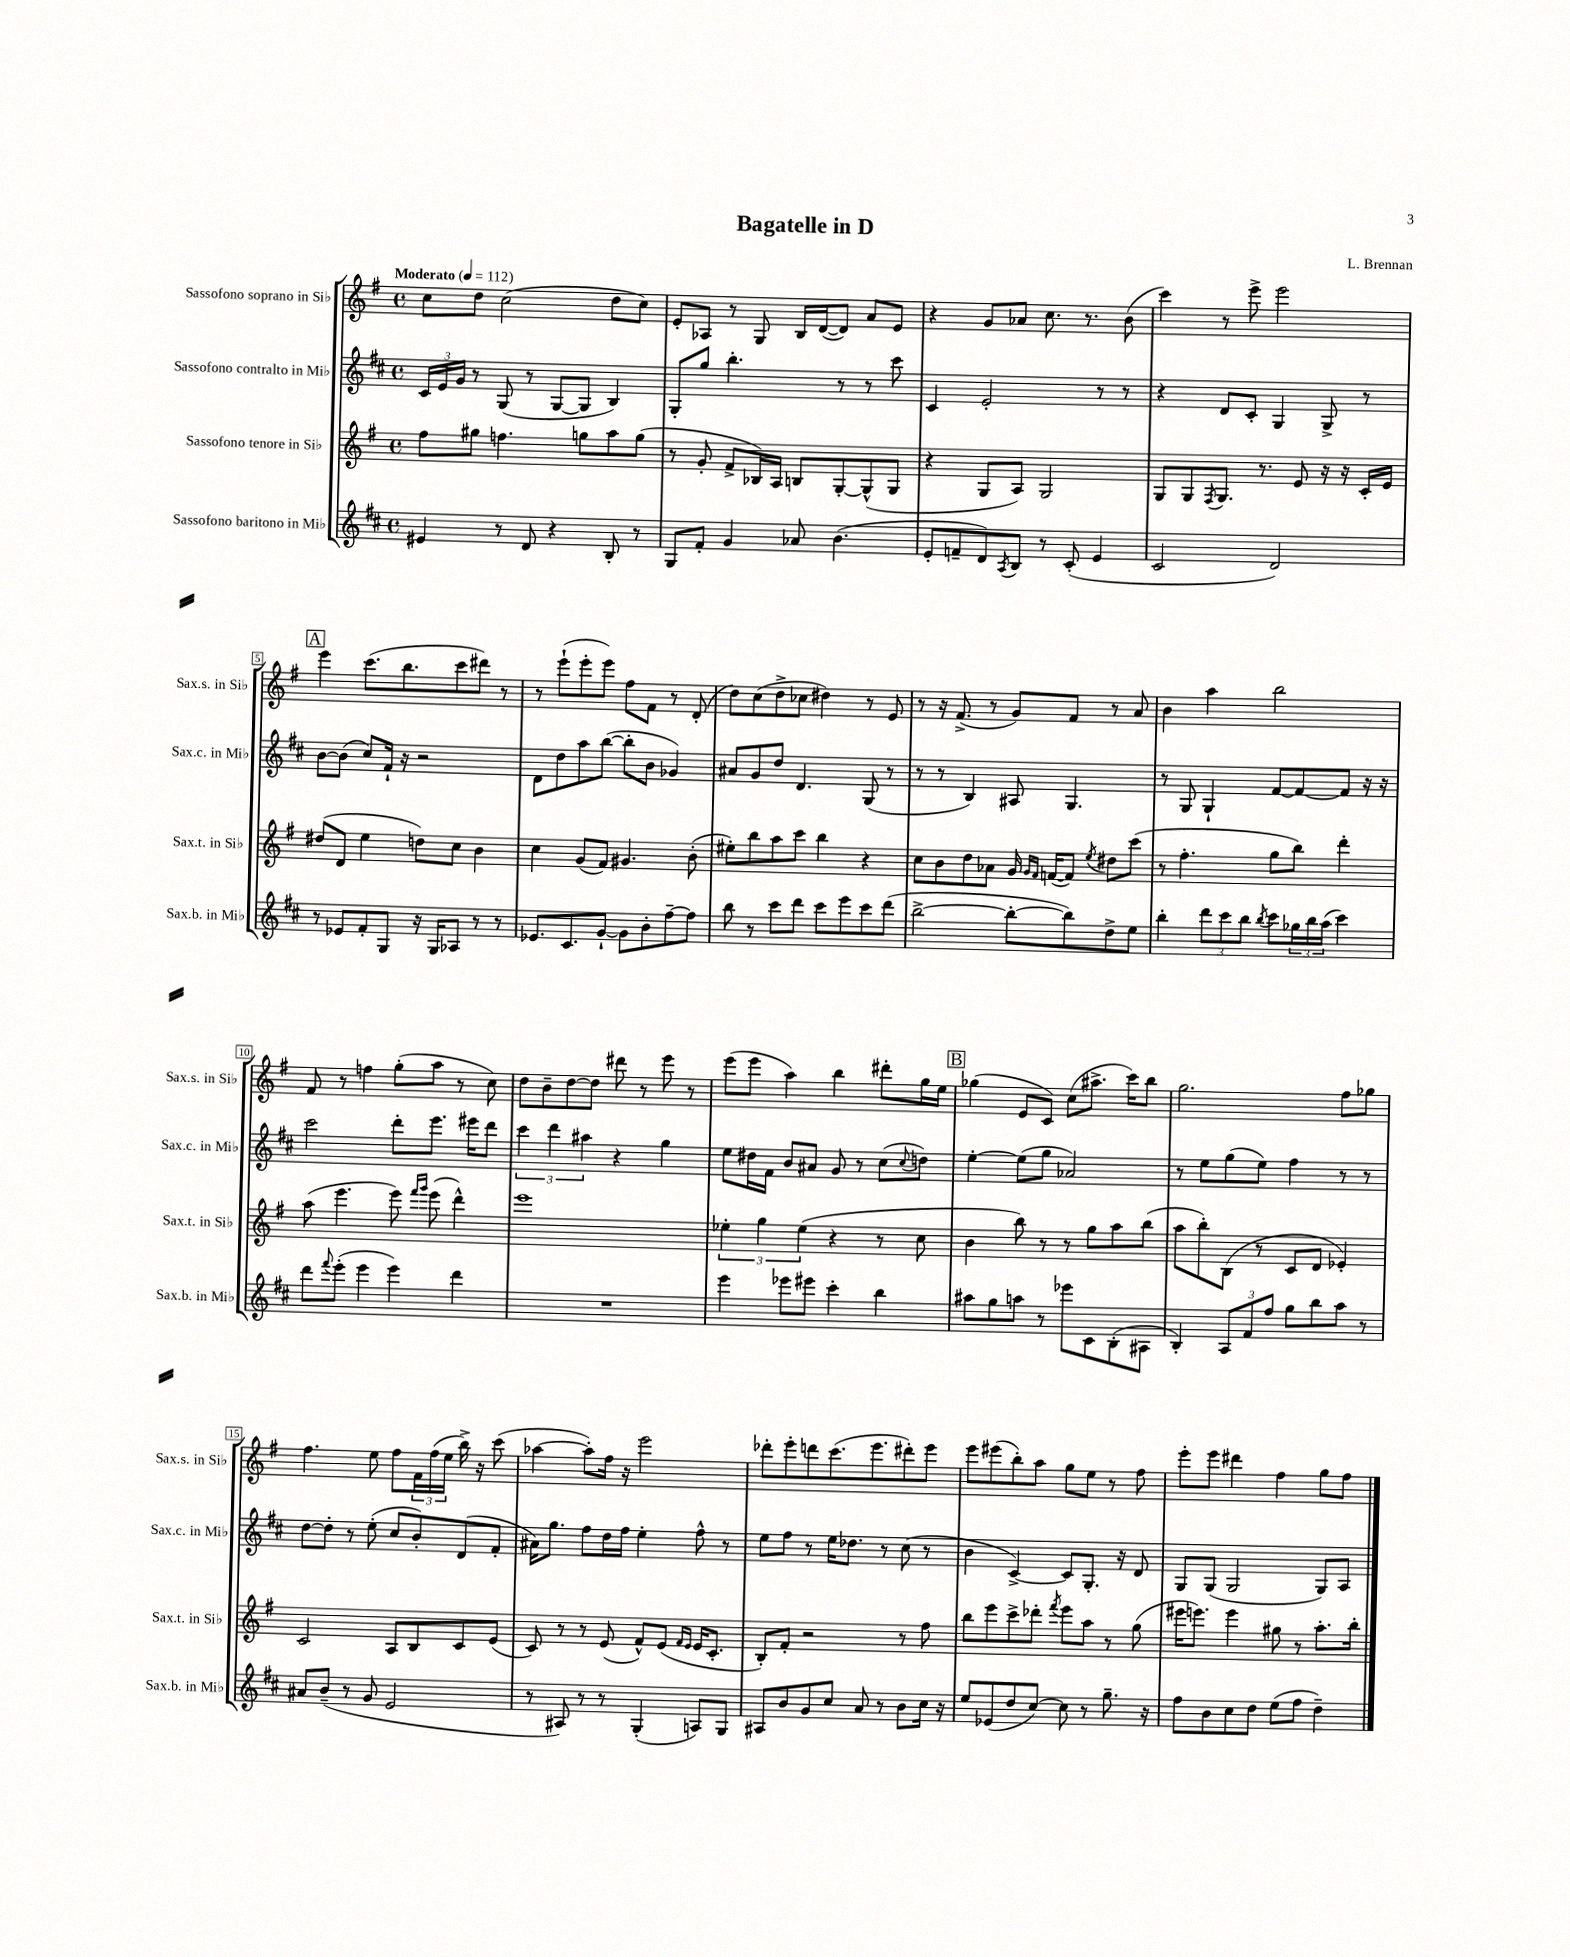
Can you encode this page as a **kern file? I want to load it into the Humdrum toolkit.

**kern	**kern	**kern	**kern
*part4	*part3	*part2	*part1
*staff4	*staff3	*staff2	*staff1
*I"Sassofono baritono in Mi♭	*I"Sassofono tenore in Si♭	*I"Sassofono contralto in Mi♭	*I"Sassofono soprano in Si♭
*I'Sax.b. in Mi♭	*I'Sax.t. in Si♭	*I'Sax.c. in Mi♭	*I'Sax.s. in Si♭
*clefG2	*clefG2	*clefG2	*clefG2
*k[f#c#]	*k[f#]	*k[f#c#]	*k[f#]
*M4/4	*M4/4	*M4/4	*M4/4
*met(c)	*met(c)	*met(c)	*met(c)
*MM112	*MM112	*MM112	*MM112
=1	=1	=1	=1
!	!	!	!LO:TX:a:B:t=Moderato
4e#X/	8ff#\L	24c#/LL	8cc\L
.	.	24e/	.
.	.	24g/JJ	.
.	8gg#X\J	8r	8dd\J
8r	4.ffn\	(8G/	(2cc\
8d/	.	8r	.
4r	.	[8G/L	.
.	8ggn\L	8G/J]	.
8B'/	8aa\	4B/)	8dd\L
8r	(8gg\J	.	8cc\J)
=2	=2	=2	=2
8G/L	8r	8G'/L	8e'/L
8f#'/J	8g'/	8gg/J	8A-X/J
4g/	8f#^/L	4.bb'\	8r
.	16B-X/L)	.	8G/
.	16A/JJ	.	.
8a-X/	8Bn/L	.	16B/LL
.	.	.	([16d/J
(4.b\	[8G'/	8r	8d/J])
.	(8G^^/]	8r	8a/L
.	8G/J	8ccc#\	8e/J
=3	=3	=3	=3
8e'/L	4r	4c#/	4r
8fn~/	.	.	.
8d/)	8G/L	2e'/	8g/L
8qA/	.	.	.
8B/J	8A/J)	.	8a-X/J
8r	2G/	.	8.cc\
(8c#'/	.	.	.
.	.	.	8.r
4e/	.	8r	.
.	.	8r	(8b\
=4	=4	=4	=4
2c#/	8G/L	4r	4ccc\)
.	8G/	.	.
.	8qF#/	.	.
.	8.G/J	8d/L	8r
.	.	8c#'/J	8eee^\
.	8.r	.	.
2d/)	.	4G/	2eee\
.	8e/	.	.
.	16r	8G^/	.
.	16r	.	.
.	16c'/LL	8r	.
.	16e/JJ	.	.
!!LO:LB:g=z
!!LO:REH:place=s1:t=A
=5	=5	=5	=5
8r	(8dd#X/L	[8b\L	4eee\
8e-X/L	8d/J	(8b\J]	.
8f#'/	4ee\	8cc#/L)	(8.ccc\L
8G/J	.	16f#`/Jk	.
.	.	16r	8.bb\
16r	8ddn\L)	2r	.
16G/KL	.	.	.
8A-X/J	8cc\J	.	8ccc\
8r	4b\	.	8ddd#X\J)
8r	.	.	8r
=6	=6	=6	=6
8.e-X/L	4cc\	8d\L	8r
.	.	8dd\	(8eee`\L
8.c#/	.	.	.
.	(8g/L	8aa\	8eee'\
[8g`/J	8f#/J)	([8bb\J	8eee\J)
8g\L]	4.g#X/	8bb'\L]	8ff#\L
8b'\	.	8b\J	8f#\J
[8ff#~\	.	4g-X/)	8r
8ff#\J]	(8b'\	.	(8d'/
=7	=7	=7	=7
8bb\	8ee#X'\L)	8a#X/L	8dd\L)
8r	8bb\	8g/	(8cc\
8ccc#\L	8aa\	8dd/J	8dd^\
8ddd\J	8ccc\J	4.d/	8cc-X\J
8ccc#\L	4bb\	.	4dd#X\)
8eee\	.	.	.
8ccc#\	4r	(8G/	8r
(8ddd\J	.	8r	8e/
=8	=8	=8	=8
[2bb^\	8cc\L	8r	8r
.	8b\	8r	16r
.	.	.	(8.f#^/
.	8dd\	4B/)	.
.	8a-X\J	.	8r
8bb'\L_	16g/	8A#X/	8g/L)
.	16qqg/LL	.	.
.	16qqf#/JJ	.	.
.	([16fn/KL	.	.
8bb\])	8f/J])	4.G/	8f#/J
.	8qee/	.	.
8dd^\	8dd#X\L	.	8r
8ee\J	(8ccc\J	.	8a/
=9	=9	=9	=9
4bb'\	8r	8r	4b\
.	4.ff#'\	8G/	.
12ddd\L	.	4G`/	4aa\
12ccc#\	.	.	.
12bb\J	.	.	.
8qbb/	.	.	.
8ccc#\L	8gg\L	[8f#/L	2bb\
24gg-X\L	8bb\J)	8f#/_	.
24bb\	.	.	.
(24aa\JJ	.	.	.
4ccc#\)	4ddd'\	8f#/J]	.
.	.	16r	.
.	.	16r	.
!!LO:LB:g=z
=10	=10	=10	=10
8ddd\L	(8aa\	2ccc#\	8f#/
8qqfff#/	.	.	.
(8eee'\J	4.eee\	.	8r
4eee\	.	.	4ffn\
4eee\)	8eee\)	8ddd'\L	(8gg'\L
.	16qqfff#/LL	.	.
.	16qqggg/JJ	.	.
.	(8eee\	8.eee\J	8aa\J
4ddd\	4ddd^^\)	.	8r
.	.	16eee#X\KL	.
.	.	8ddd\J	8cc\)
=11	=11	=11	=11
1r	1eee	6ccc#\	8dd\L
.	.	.	8b~\
.	.	6ddd\	.
.	.	.	[8dd\
.	.	6aa#X\	.
.	.	.	8dd\J]
.	.	4r	8ddd#X\
.	.	.	8r
.	.	4gg\	8eee\
.	.	.	8r
=12	=12	=12	=12
4eee\	6ee-X'\	8ee\L	(8eee\L
.	.	16dd#X\L	8eee\J
.	6gg\	.	.
.	.	16f#\JJ	.
8eee-X\L	.	8b/L	4aa\)
.	(6ee-\	.	.
8eee#X\J	.	8a#X/J	.
4ccc#'\	4r	8g/	4bb\
.	.	8r	.
4bb\	8r	(8cc#\L	8ddd#X'\L
.	.	8qqcc#/	.
.	8cc\	8ddn\J)	16gg\L
.	.	.	16ee\JJ
!!LO:REH:place=s1:t=B
=13	=13	=13	=13
8aa#X\L	4b\	[4ee'\	(4gg-X\
8gg\	.	.	.
8aan\J	8bb\)	(8ee\L]	8e/L
8r	8r	8gg\J	8c/J)
8eee-X\L	8r	2a-X/)	(8cc\L
8c#\	8gg\L	.	8.aa#X^\J
(8B'\	8aa\	.	.
.	.	.	16ccc\KL)
8A#X\J	(8bb\J	.	8bb\J
=14	=14	=14	=14
4B'/)	8aa\L	8r	2.gg\
.	8bb'\)	8ee\L	.
12A/L	(8B\J	(8gg\	.
12f#/	.	.	.
.	8r	8ee\J)	.
12ff#/J	.	.	.
8gg\L	8c/L	4ff#\	.
8bb\	8d/J	.	.
8aa\J	4e-X'/)	8r	8ff#\L
8r	.	8r	8gg-X\J
!!LO:LB:g=z
=15	=15	=15	=15
8a#X/L	2c/	[8dd\L	4.ff#\
(8b~/J	.	8dd'\J]	.
8r	.	8r	.
8g/	.	(8ee'\	8ee\
2e/	8A/L	8cc#/L	8ff#\L
.	8B/	8b'/)	24f#\L
.	.	.	(24ff#\
.	.	.	24ee\JJ
.	8c/	(8d/	16bb^\)
.	.	.	16r
.	(8e/J	8f#'/J	(8ccc\
=16	=16	=16	=16
8r	8c/)	16a#X\KL)	[4aa-X\
.	.	8.gg\J	.
8A#X/)	8r	.	.
8r	8r	8ff#\L	8aa-'\L])
8r	(8e/	16dd\L	16ff#\Jk
.	.	16ff#\JJ	16r
(4G'/	8f#^^/L)	4ee'\	2eee\
.	(8e/J	.	.
.	16qqf#/LL	.	.
.	16qqe/JJ	.	.
8An/L)	16e/KL	8ff#^^\	.
.	8.c'/J	.	.
8G/J	.	8r	.
=17	=17	=17	=17
8A#X/L	8B'/L)	8ee\L	8ddd-X'\L
8b/	8f#'/J	8ff#\J	8eee'\
8g/	2r	8r	8dddn\
8cc#/J	.	16ee\KL	(8.ccc\
.	.	8.dd-X\J	.
8a/	.	.	.
.	.	.	8.eee\
8r	.	8r	.
8b\L	8r	(8cc#\	8ddd#X'\)
16cc#\Jk	8ff#\	8r	8eee\J
16r	.	.	.
=18	=18	=18	=18
8ee/L	8bb\L	4b\	8eee\L
(8e-X/	8eee\	.	(8eee#X\
8dd/	8ccc^\	[4c#^/)	8bb'\)
[8cc#/J)	8ddd-X'\J	.	8aa\J
.	8qfff#/	.	.
8cc#\]	8eee\L	8c#/L]	8gg\L
8r	8aa\J	8.G'/J	8ee\J
8.gg~\	8r	.	8r
.	.	16r	.
.	(8gg\	8d/	8ff#\
16r	.	.	.
=19	=19	=19	=19
8ff#\L	16eee#X\KL	8G/L	8eee'\L
.	8.eeen\J)	.	.
8b\	.	(8G/J	8eee\J
8cc#\	4eee\	2G/	4ddd#X\
8dd\J	.	.	.
(8ee\L	8gg#X\	.	4ff#\
8ff#\J	8r	.	.
4dd~\)	8.aa'\L	8G/L)	8gg\L
.	.	8A/J	8ff#\J
.	16bb'\Jk	.	.
==	==	==	==
*-	*-	*-	*-
